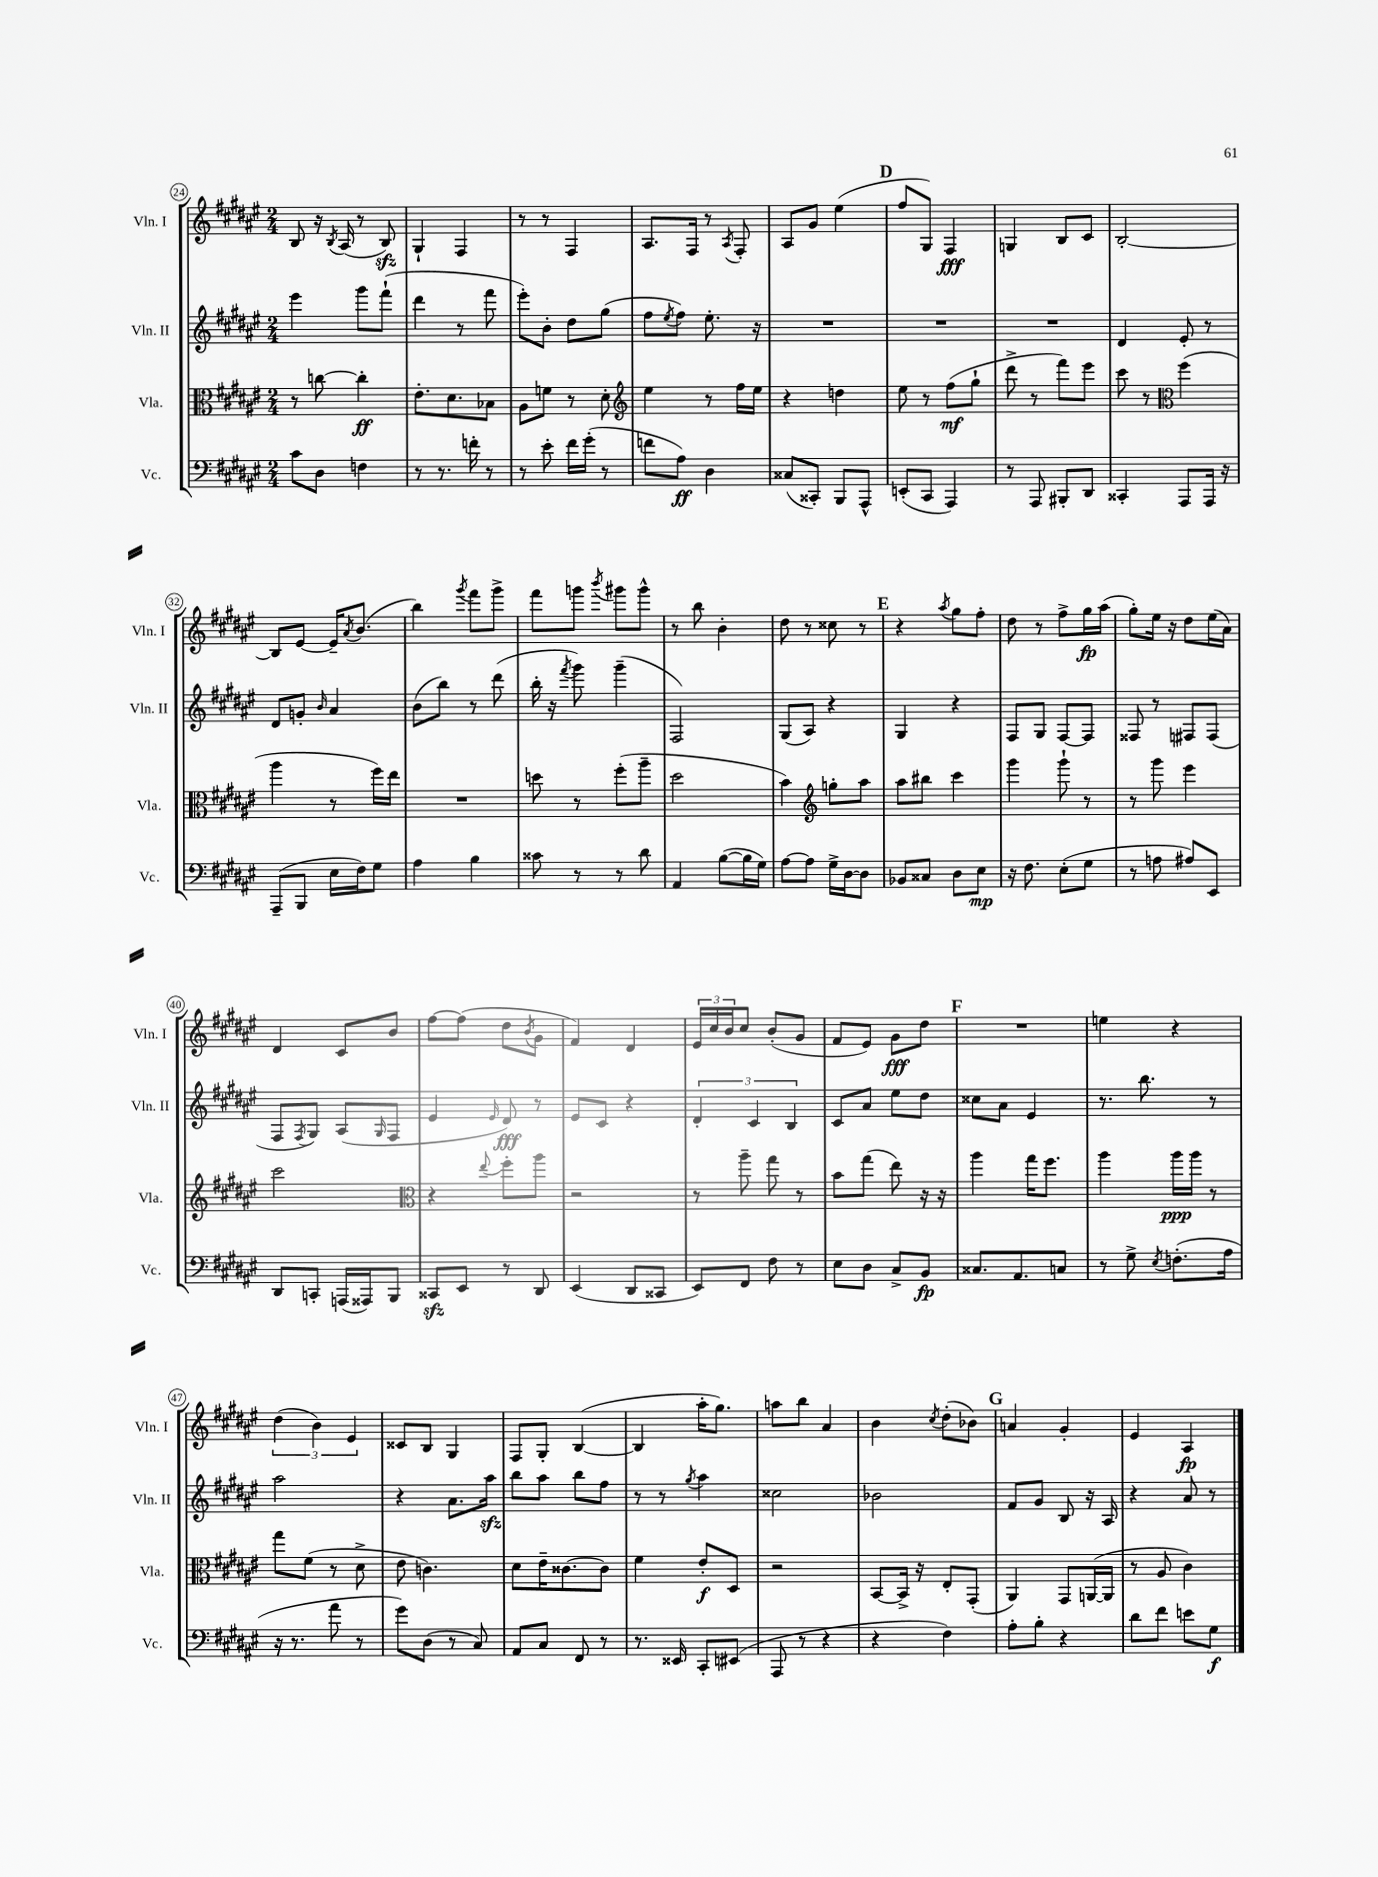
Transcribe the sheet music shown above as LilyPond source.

<<
\new StaffGroup <<
\new Staff = "s0" \with { instrumentName = "Vln. I" shortInstrumentName = "Vln. I" } {
    \clef treble \key fis \major \numericTimeSignature \time 2/4
    b8 r16 \acciaccatura { b8 } ais16( r8 b8\sfz) |
    gis4-! fis4 |
    r8 r8 fis4 |
    ais8. fis16 r8 \acciaccatura { ais8 } fis8-. |
    ais8 gis'8 eis''4( |
    \mark \markup { \bold "D" } fis''8 gis8) fis4\fff |
    g4 b8 cis'8 |
    b2~-. |
    b8 eis'8~ eis'16-- \acciaccatura { ais'8 } b'8.( |
    b''4) \acciaccatura { gis'''8 } fis'''8 gis'''8-> |
    fis'''8 g'''8 \acciaccatura { b'''8 } gis'''8 gis'''8-^ |
    r8 b''8 b'4-. |
    dis''8 r8 cisis''8 r8 |
    \mark \markup { \bold "E" } r4 \acciaccatura { ais''8 } gis''8 fis''8-. |
    dis''8 r8 fis''8-> gis''16\fp ais''16( |
    gis''8-.) eis''16 r16 dis''8 eis''16( ais'16) |
    dis'4 cis'8 b'8 |
    fis''8~ fis''8( dis''8 \acciaccatura { b'8 } gis'8 |
    fis'4) dis'4 |
    \tuplet 3/2 { eis'16 cis''16 b'16 } cis''8 b'8-.( gis'8 |
    fis'8 eis'8) gis'8\fff dis''8 |
    \mark \markup { \bold "F" } R2 |
    e''4 r4 |
    \tuplet 3/2 { dis''4( b'4) eis'4 } |
    cisis'8 b8 gis4 |
    fis8 gis8-. b4~( |
    b4 ais''16-. gis''8.) |
    a''8 b''8 ais'4 |
    b'4 \acciaccatura { cis''8 } dis''8-.( bes'8) |
    \mark \markup { \bold "G" } a'4 gis'4-. |
    eis'4 ais4\fp \bar "|." |
}
\new Staff = "s1" \with { instrumentName = "Vln. II" shortInstrumentName = "Vln. II" } {
    \clef treble \key fis \major \numericTimeSignature \time 2/4
    eis'''4 gis'''8 fis'''8-!( |
    dis'''4 r8 fis'''8 |
    eis'''8-.) b'8-. dis''8 gis''8( |
    fis''8 \acciaccatura { eis''8 } fis''8) eis''8.-. r16 |
    R2 |
    \mark \markup { \bold "D" } R2 |
    R2 |
    dis'4 eis'8-. r8 |
    dis'8 g'8-. \grace { b'16 } ais'4 |
    b'8( b''8) r8 dis'''8( |
    b''16-. r16 \acciaccatura { fis'''8 } gis'''8) gis'''4--( |
    fis2) |
    gis8( ais8) r4 |
    \mark \markup { \bold "E" } gis4 r4 |
    fis8 gis8 fis8~ fis8 |
    fisis8 r8 fis8 fis8( |
    fis8 \acciaccatura { fis8 } gis8) ais8( \grace { gis16 } fis8 |
    eis'4 \grace { eis'16 } dis'8\fff) r8 |
    eis'8 cis'8 r4 |
    \tuplet 3/2 { dis'4-. cis'4 b4 } |
    cis'8 ais'8 eis''8 dis''8 |
    \mark \markup { \bold "F" } cisis''8 ais'8 eis'4 |
    r8. b''8. r8 |
    ais''2 |
    r4 ais'8. ais''16\sfz |
    b''8 ais''8 b''8 fis''8 |
    r8 r8 \acciaccatura { gis''8 } ais''4 |
    cisis''2 |
    bes'2 |
    \mark \markup { \bold "G" } fis'8 gis'8 b8 r16 ais16 |
    r4 ais'8 r8 \bar "|." |
}
\new Staff = "s2" \with { instrumentName = "Vla." shortInstrumentName = "Vla." } {
    \clef alto \key fis \major \numericTimeSignature \time 2/4
    r8 c''8~ c''4-.\ff |
    eis'8.-. dis'8. bes8 |
    ais8 f'8 r8 dis'8-. |
    \clef treble eis''4 r8 fis''16 eis''16 |
    r4 d''4 |
    \mark \markup { \bold "D" } eis''8 r8 fis''8\mf( gis''8-! |
    dis'''8-> r8 fis'''8) eis'''8 |
    cis'''8 r8 \clef alto fis''4( |
    ais''4 r8 fis''16) eis''16 |
    R2 |
    d''8 r8 fis''8-.( ais''8-- |
    dis''2 |
    b'4) \clef treble g''8-. ais''8 |
    \mark \markup { \bold "E" } ais''8 bis''8 cis'''4 |
    gis'''4 gis'''8-! r8 |
    r8 gis'''8 eis'''4 |
    cis'''2 |
    \clef alto r4 \appoggiatura { eis''8 } fis''8-. ais''8 |
    r2 |
    r8 ais''8-- gis''8 r8 |
    b'8 gis''8( eis''8) r16 r16 |
    \mark \markup { \bold "F" } ais''4 gis''16 fis''8. |
    ais''4 ais''16\ppp ais''16 r8 |
    gis''8 fis'8( r8 dis'8-> |
    eis'8 c'4.) |
    dis'8 eis'16-- cisis'8.~ cisis'8 |
    fis'4 eis'8-.\f dis8 |
    r2 |
    b,8~ b,16-> r16 eis8-. gis,8-.( |
    \mark \markup { \bold "G" } ais,4) gis,8 a,16~( a,16 |
    r8 ais8 cis'4) \bar "|." |
}
\new Staff = "s3" \with { instrumentName = "Vc." shortInstrumentName = "Vc." } {
    \clef bass \key fis \major \numericTimeSignature \time 2/4
    cis'8 dis8 f4 |
    r8 r8. f'16-. r8 |
    r8 eis'8-. fis'16 gis'16-.( r8 |
    f'8 ais8\ff) dis4 |
    cisis8( cisis,8-.) b,,8 ais,,8-^ |
    \mark \markup { \bold "D" } e,8-.( cis,8 ais,,4) |
    r8 ais,,8 bis,,8-. dis,8 |
    cisis,4-. ais,,8 ais,,16 r16 |
    ais,,8--( b,,8 eis16 fis16) gis8 |
    ais4 b4 |
    cisis'8 r8 r8 dis'8 |
    ais,4 b8~( b16 gis16) |
    ais8~ ais8 gis16-> dis16~ dis8 |
    \mark \markup { \bold "E" } bes,8 cisis8 dis8 eis8\mp |
    r16 fis8. eis8-.( gis8 |
    r8 a8 ais8) eis,8 |
    dis,8 c,8-. a,,16( aisis,,16) b,,8 |
    cisis,8\sfz eis,8 r8 dis,8 |
    eis,4( dis,8 cisis,8 |
    eis,8) fis,8 fis8 r8 |
    eis8 dis8 cis8-> b,8\fp |
    \mark \markup { \bold "F" } cisis8. ais,8. c8 |
    r8 gis8-> \acciaccatura { eis8 } f8.-.( ais16 |
    r16 r8. ais'8 r8 |
    gis'8) dis8( r8 cis8) |
    ais,8 cis8 fis,8 r8 |
    r8. eisis,16 cis,8-. eis,8( |
    ais,,8 r8 r4 |
    r4 fis4) |
    \mark \markup { \bold "G" } ais8-. b8-. r4 |
    dis'8 fis'8 e'8 gis8\f \bar "|." |
}
>>
>>
\layout { \context { \Score currentBarNumber = #24 \override BarNumber.stencil = #(make-stencil-circler 0.1 0.3 ly:text-interface::print) } }
